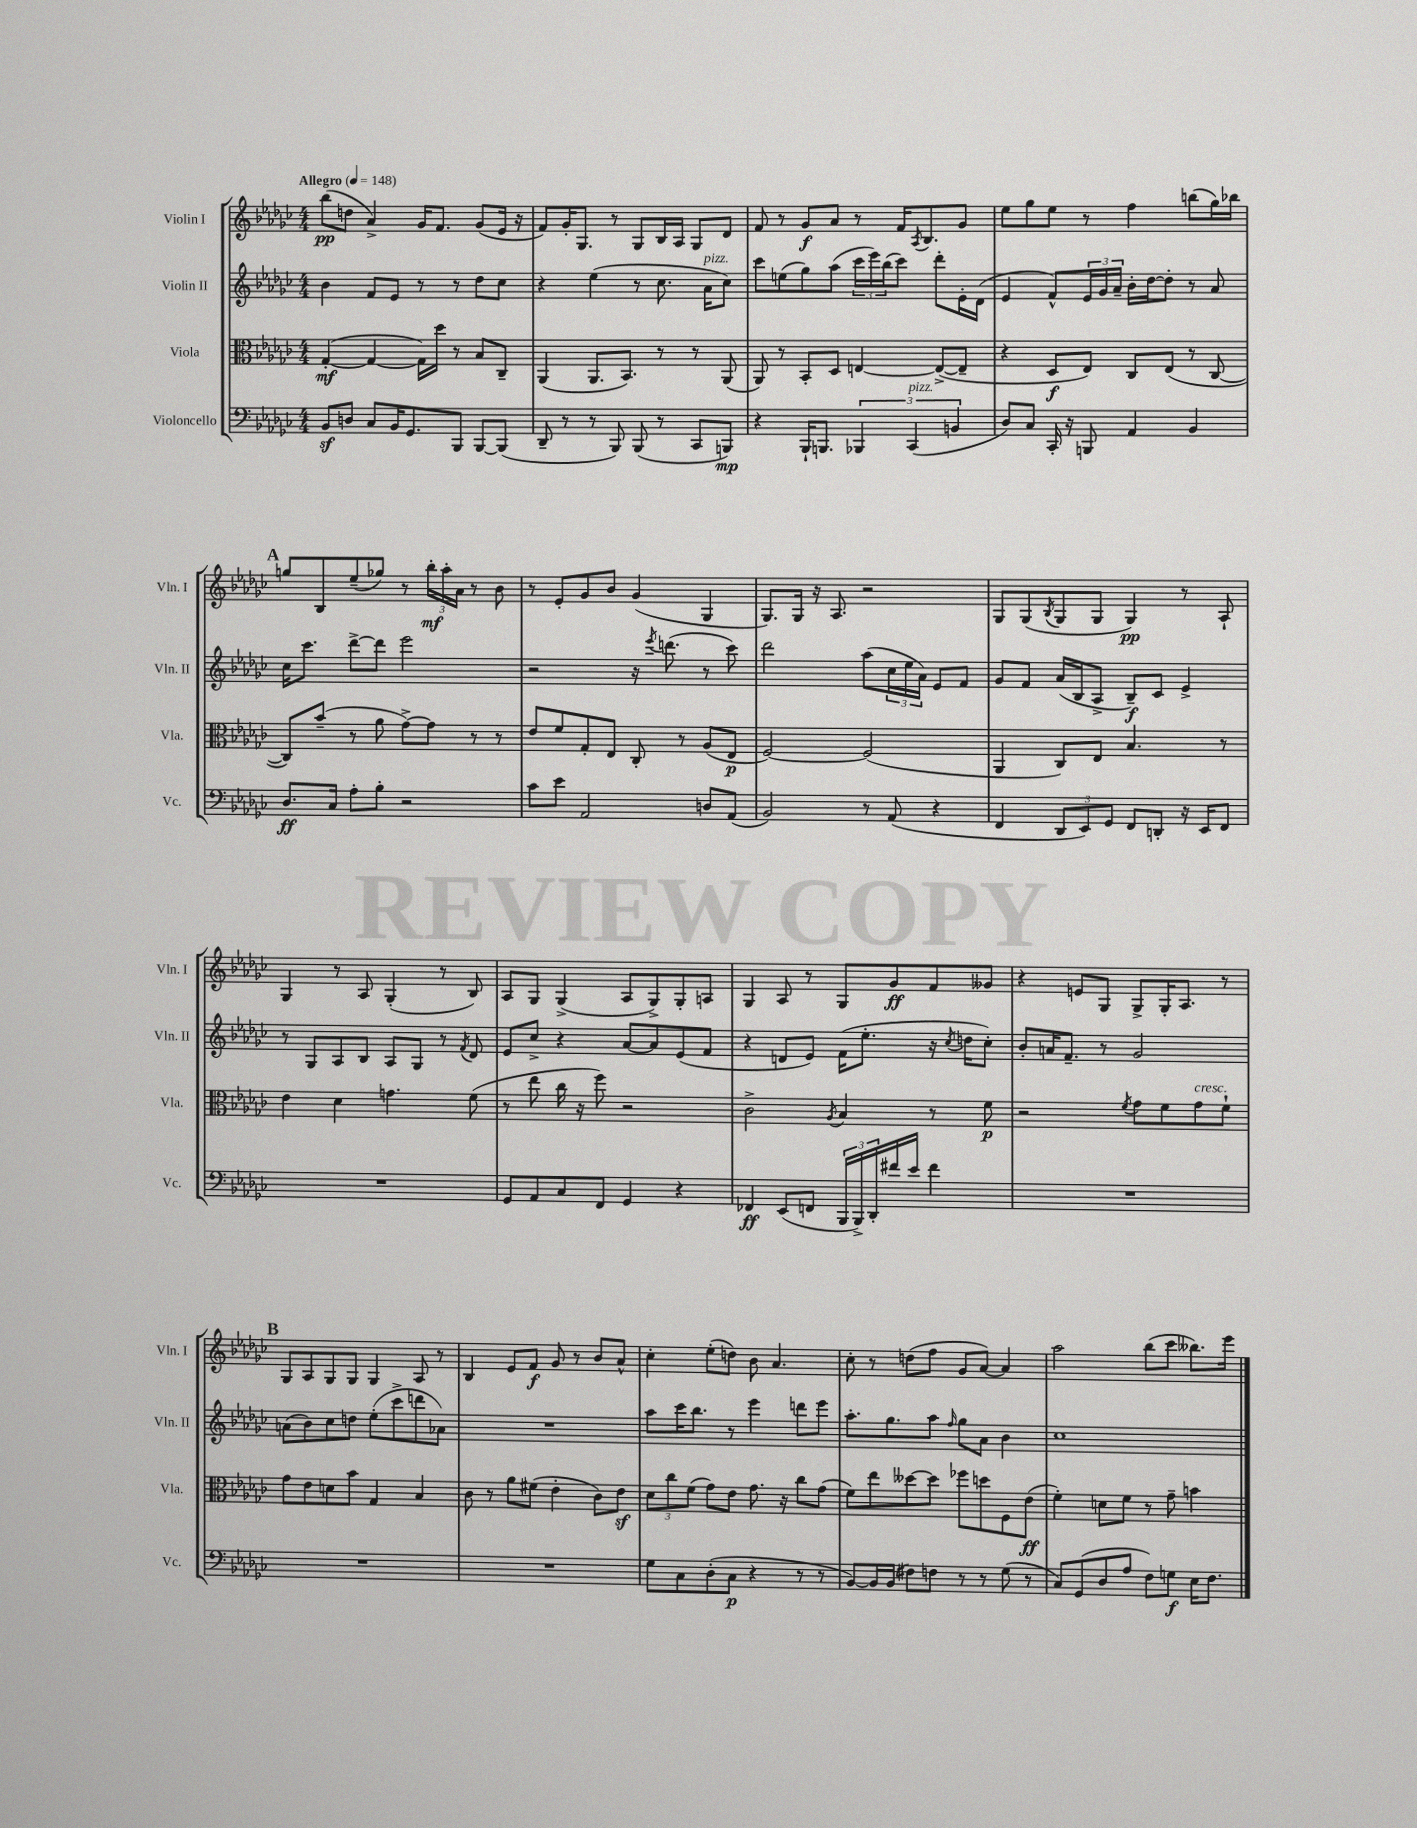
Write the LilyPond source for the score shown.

<<
\new StaffGroup <<
\new Staff = "s0" \with { instrumentName = "Violin I" shortInstrumentName = "Vln. I" } {
    \clef treble \key ges \major \numericTimeSignature \time 4/4 \tempo "Allegro" 4 = 148
    bes''8\pp( d''8 aes'4->) ges'16 f'8. ges'8( ees'16 r16 |
    f'8) ges'16-. ges8. r8 ges8 bes16 aes16 ges8 des'8 |
    f'8 r8 ges'8\f aes'8 r8 f'16 \acciaccatura { aes8 } bes8. ges'8 |
    ees''8 ges''8 ees''8 r8 f''4 b''8( ges''16) bes''16 |
    \mark \markup { \bold "A" } g''8 bes8 ees''8--( ges''8) r8 \tuplet 3/2 { bes''16-.\mf aes''16-. aes'16 } r8 bes'8 |
    r8 ees'8-. ges'8 bes'8 ges'4( ges4 |
    ges8.) ges16 r16 aes8. r2 |
    ges8 ges8( \acciaccatura { bes8 } ges8 ges8 ges4\pp) r8 aes8-! |
    ges4 r8 aes8 ges4-.( r8 bes8) |
    aes8 ges8 ges4->( aes8 ges8->) ges8-. a8 |
    ges4 aes8 r8 ges8 ges'8\ff f'8 geses'8 |
    r4 e'8 ges8 ges8-> ges16-. aes8. r8 |
    \mark \markup { \bold "B" } ges8 aes8 ges8 ges8 ges4 aes8 r8 |
    bes4 ees'8 f'8\f ges'8 r8 bes'8 aes'8-^ |
    ces''4-. ees''8-.( d''8) bes'8 aes'4. |
    ces''8-. r8 d''8( f''8 ges'8 aes'8~) aes'4 |
    aes''2 bes''8( ces'''8 beses''8.) ees'''16 \bar "|." |
}
\new Staff = "s1" \with { instrumentName = "Violin II" shortInstrumentName = "Vln. II" } {
    \clef treble \key ges \major \numericTimeSignature \time 4/4
    bes'4 f'8 ees'8 r8 r8 des''8 ces''8 |
    r4 ees''4( r8 ces''8. aes'16^\markup { \italic "pizz." } ces''8) |
    ces'''8 e''8( ges''8) aes''8( \tuplet 3/2 { ces'''16 ees'''16) bes''16( } ces'''8) des'''8-. ees'16-. des'16( |
    ees'4 f'8-^) \tuplet 3/2 { ees'16 ges'16 aes'16-- } bes'16-. des''16~ des''8-. r8 aes'8 |
    \mark \markup { \bold "A" } ces''16 ces'''8. des'''8~-> des'''8 ees'''2 |
    r2 r16 \acciaccatura { ees'''8 } d'''8.( r8 ces'''8) |
    des'''2 aes''8( \tuplet 3/2 { ces''16 ees''16 aes'16) } ees'8 f'8 |
    ges'8 f'8 aes'16( bes16 aes8-> bes8--\f) ces'8 ees'4-> |
    r8 ges8 aes8 bes8 aes8 ges8 r8 \acciaccatura { f'8 } des'8 |
    ees'8 ces''8-> r4 aes'8~ aes'8 ees'8( f'8 |
    r4 d'8 ees'8) f'16( ees''8.-. r16 \acciaccatura { ces''8 } d''16 ces''8-.) |
    bes'8-. a'16 f'8.-- r8 ges'2 |
    \mark \markup { \bold "B" } a'8( bes'8) ces''8 d''8 ees''8-.( ces'''8-> d'''8 aes'8) |
    R1 |
    aes''8 ces'''16 bes''8. r8 ees'''4 d'''8 ees'''8 |
    aes''8.-. ges''8. aes''8 \grace { f''16 } ges''8 aes'8 bes'4 |
    ces''1 \bar "|." |
}
\new Staff = "s2" \with { instrumentName = "Viola" shortInstrumentName = "Vla." } {
    \clef alto \key ges \major \numericTimeSignature \time 4/4
    ges4~-.\mf( ges4~ ges16) des''16 r8 bes8 ces8-- |
    aes,4( aes,8. bes,8.) r8 r8 aes,8( |
    aes,8) r8 bes,8-. des8 e4~ e8~->( e8-- |
    r4 des8\f ees8) ces8 ees8( r8 ces8~ |
    \mark \markup { \bold "A" } ces8) bes'8--( r8 aes'8 ges'8~->) ges'8 r8 r8 |
    ees'8 f'8 ges8-. ees8 ces8-. r8 aes8( ees8\p |
    f2~) f2( |
    aes,4 ces8) ees8 bes4. r8 |
    ees'4 des'4 g'4. f'8( |
    r8 ees''8 ces''16 r16 f''8) r2 |
    ces'2-> \acciaccatura { aes8 } bes4 r8 f'8\p |
    r2 \acciaccatura { f'8 } ges'8 f'8 ges'8^\markup { \italic "cresc." } f'8-! |
    \mark \markup { \bold "B" } ges'8 ees'8 d'8 bes'8 ges4 bes4 |
    ces'8 r8 aes'8 fis'8( ees'4-. ces'8) ees'8\sf |
    \tuplet 3/2 { des'8 ces''8 f'8( } ges'8) ees'8 ges'8. r16 ces''8 ges'8( |
    f'8) ees''8 deses''8~ deses''8 fes''8 d''8 f8 ees'8\ff( |
    f'4-.) d'8 f'8 r8 ges'8-- b'4 \bar "|." |
}
\new Staff = "s3" \with { instrumentName = "Violoncello" shortInstrumentName = "Vc." } {
    \clef bass \key ges \major \numericTimeSignature \time 4/4
    bes,8\sf d8 ces8 bes,16 ges,8. bes,,8 bes,,8~ bes,,8( |
    des,8-- r8 r8 bes,,8) bes,,8( r8 ces,8 b,,8\mp) |
    r4 bes,,16-! b,,8. \tuplet 3/2 { bes,,4 ces,4^\markup { \italic "pizz." }( b,4 } |
    des8) ces8 ces,16-. r16 b,,8 aes,4 bes,4 |
    \mark \markup { \bold "A" } des8.\ff ces16 aes8-. bes8-. r2 |
    ces'8 ees'8 aes,2 d8 aes,8( |
    bes,2) r8 aes,8( r4 |
    f,4 \tuplet 3/2 { des,8 ees,8) ges,8 } f,8 d,8-. r16 ees,16 f,8 |
    R1 |
    ges,8 aes,8 ces8 f,8 ges,4 r4 |
    fes,4\ff ees,8( f,8 \tuplet 3/2 { bes,,16 bes,,16->) des,16-. } fis'16 ees'16 fis'4 |
    R1 |
    \mark \markup { \bold "B" } R1 |
    R1 |
    ges8 ces8 des8-.( ces8\p r4 r8 r8 |
    bes,8~) bes,16 bes,16( fis8) f8 r8 r8 ges8( r8 |
    ces8) ges,8( des8 aes8 f8) g8\f ees16 f8. \bar "|." |
}
>>
>>
\layout { \context { \Score \remove "Bar_number_engraver" } }
